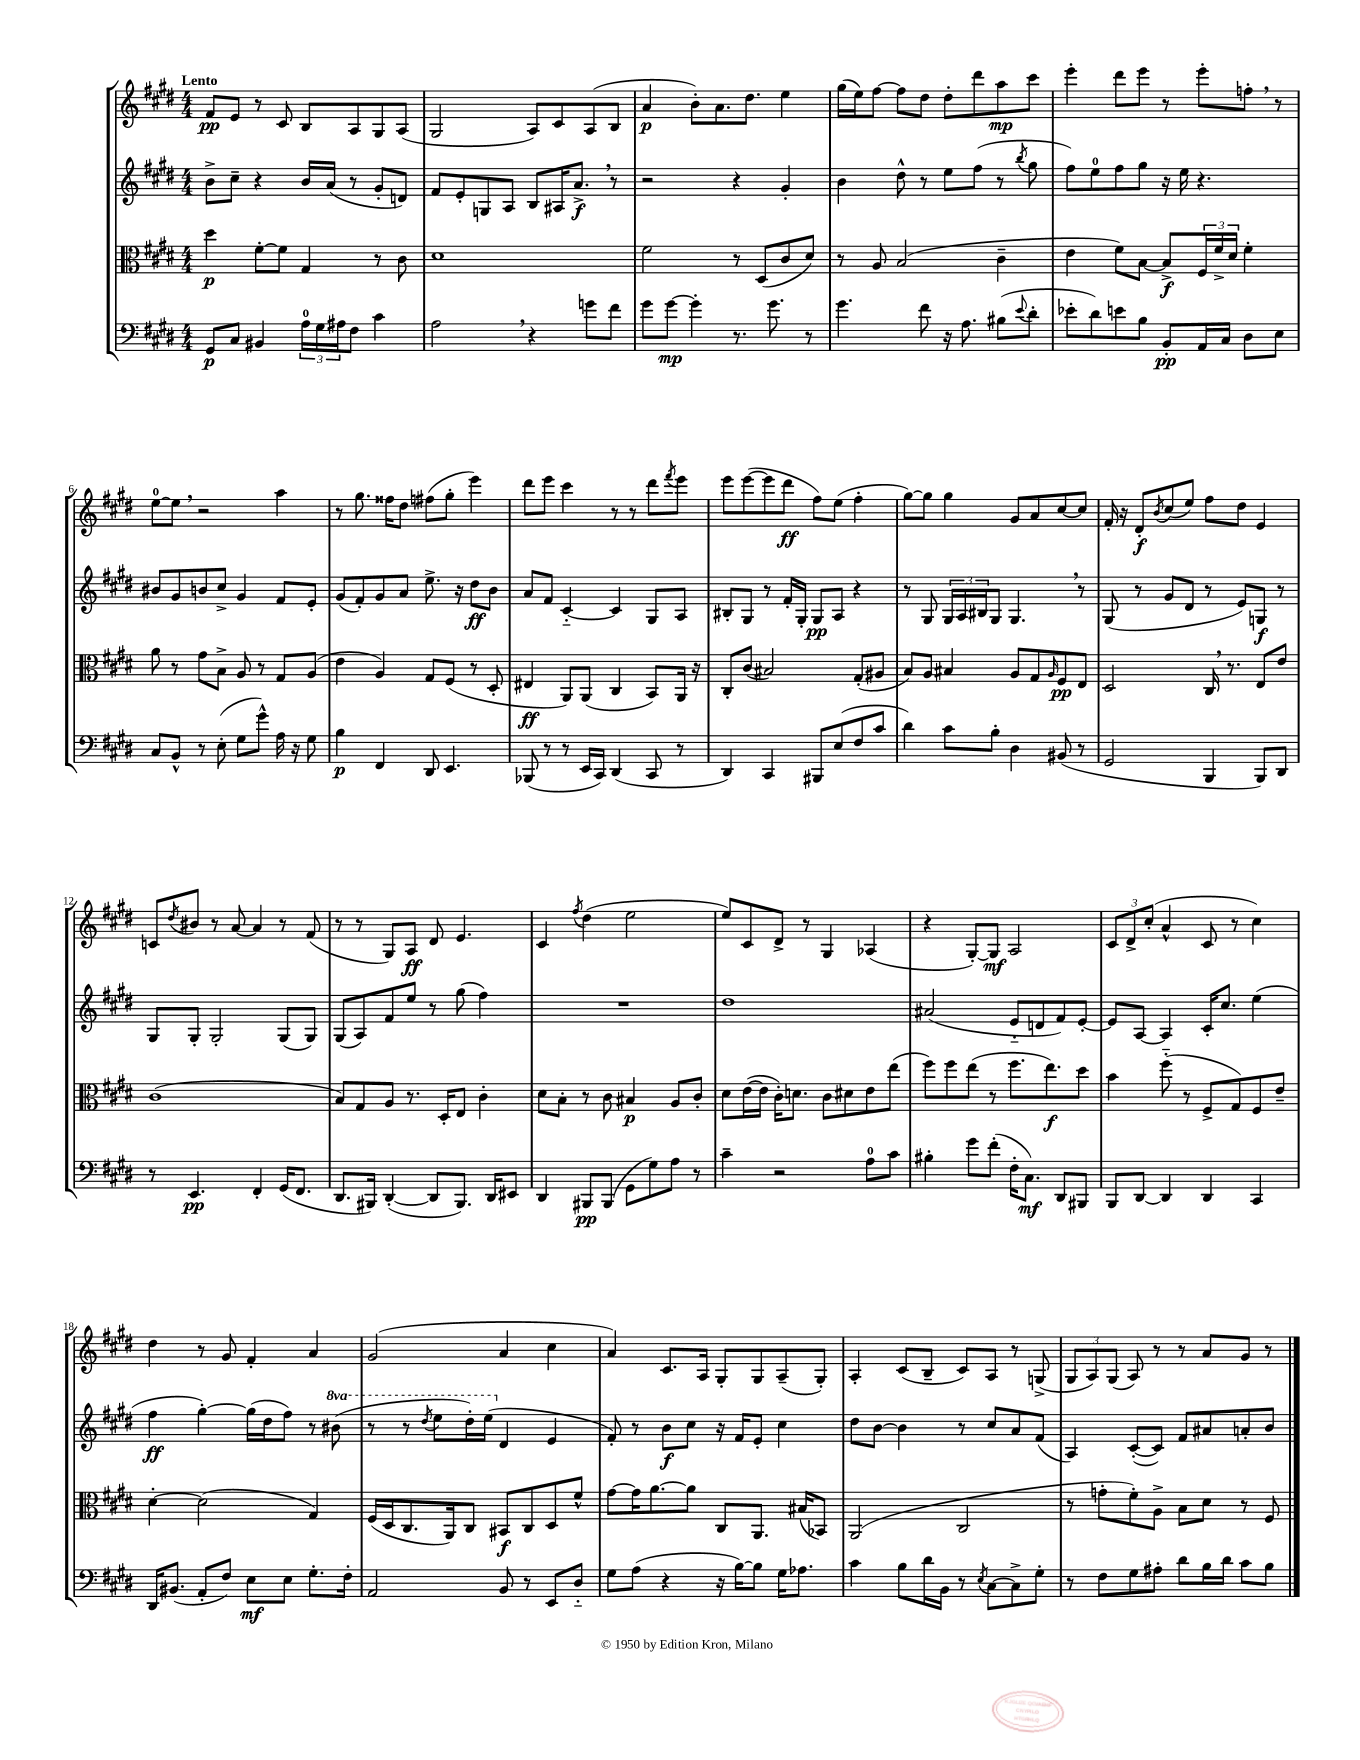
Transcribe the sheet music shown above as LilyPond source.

<<
\new StaffGroup <<
\new Staff = "s0" {
    \clef treble \key e \major \numericTimeSignature \time 4/4 \tempo "Lento"
    fis'8\pp e'8 r8 cis'8 b8 a8 gis8 a8( |
    gis2 a8) cis'8 a8( b8 |
    a'4\p b'8-.) a'8. dis''8. e''4 |
    gis''16( e''16) fis''8~ fis''8 dis''8 dis''8-. dis'''8 a''8\mp cis'''8 |
    e'''4-. dis'''8 e'''8 r8 e'''8-. f''8-. \breathe r8 |
    e''8-0~ e''8 \breathe r2 a''4 |
    r8 gis''8. fisis''16 dis''8 fis''8( gis''8-. e'''4) |
    dis'''8 e'''8 cis'''4 r8 r8 dis'''8 \acciaccatura { fis'''8 } e'''8 |
    e'''8 e'''8~( e'''8 dis'''8\ff fis''8) e''8( fis''4-. |
    gis''8~) gis''8 gis''4 gis'8 a'8 cis''8~ cis''8 |
    fis'16-. r16 dis'8-.\f \acciaccatura { b'8 } cis''8( e''8) fis''8 dis''8 e'4 |
    c'8 \acciaccatura { dis''8 } bis'8 r8 a'8~ a'4 r8 fis'8( |
    r8 r8 gis8) a8\ff dis'8 e'4. |
    cis'4 \acciaccatura { fis''8 } dis''4( e''2 |
    e''8) cis'8 dis'8-> r8 gis4 aes4( |
    r4 gis8~-.) gis8\mf a2 |
    \tuplet 3/2 { cis'8 dis'8-> cis''8-.( } a'4-^ cis'8 r8 cis''4) |
    dis''4 r8 gis'8 fis'4-. a'4 |
    gis'2( a'4 cis''4 |
    a'4) cis'8. a16 gis8-. gis8 a8--( gis8-.) |
    a4-. cis'8( b8-- cis'8) a8 r8 g8->( |
    \tuplet 3/2 { gis8 a8) gis8( } a8) r8 r8 a'8 gis'8 r8 \bar "|." |
}
\new Staff = "s1" {
    \clef treble \key e \major \numericTimeSignature \time 4/4 \set Staff.ottavationMarkups = #ottavation-simple-ordinals
    b'8-> cis''8-- r4 b'16 a'16( r8 gis'8-. d'8) |
    fis'8 e'8-. g8 a8 b8 ais16 a'8.->\f \breathe r8 |
    r2 r4 gis'4-. |
    b'4 dis''8-^ r8 e''8 fis''8( r8 \acciaccatura { b''8 } gis''8 |
    fis''8) e''8-0 fis''8 gis''8 r16 e''16 r4. |
    bis'8 gis'8 b'8 cis''8-> gis'4 fis'8 e'8-. |
    gis'8( fis'8-.) gis'8 a'8 e''8.-> r16 dis''8\ff b'8 |
    a'8 fis'8 cis'4~-_ cis'4 gis8 a8 |
    bis8-. gis8 r8 fis'16-. gis16-. gis8\pp a8 r4 |
    r8 gis8 \tuplet 3/2 { gis16 a16 bis16 } gis8 gis4. \breathe r8 |
    gis8( r8 gis'8 dis'8 r8 e'8) g8\f r8 |
    gis8 gis8-. gis2-. gis8( gis8) |
    gis8( a8) fis'8 e''8 r8 gis''8( fis''4) |
    R1 |
    dis''1 |
    ais'2( e'8-_ d'8 fis'8) e'8~-. |
    e'8 a8~ a4 cis'16-. cis''8. e''4( |
    fis''4\ff gis''4~-.) gis''16( dis''16 fis''8) r8 \ottava #1 bis''8( |
    r8 r8 \acciaccatura { dis'''8 } e'''8 dis'''16-.) e'''16( \ottava #0 dis'4 e'4 |
    fis'8-.) r8 b'8\f cis''8 r16 fis'16 e'8-. cis''4 |
    dis''8 b'8~ b'4 r8 cis''8 a'8 fis'8( |
    a4) cis'8~-.( cis'8) fis'8 ais'8 a'8-. b'8 \bar "|." |
}
\new Staff = "s2" {
    \clef alto \key e \major \numericTimeSignature \time 4/4
    dis''4\p fis'8~-. fis'8 gis4 r8 cis'8 |
    dis'1 |
    fis'2 r8 dis8( cis'8 dis'8) |
    r8 a8 b2( cis'4-- |
    e'4 fis'8) b8~ b8->\f \tuplet 3/2 { fis16 fis'16-> dis'16 } fis'4-. |
    a'8 r8 gis'8 b8-> a8 r8 gis8 a8( |
    e'4 a4) gis8 fis8( r8 dis8-. |
    eis4\ff a,8) a,8( cis4 b,8) a,16 r16 |
    cis8-. cis'8( bis2) gis8-.( ais8 |
    b8) a8 bis4 a8 gis8 \grace { a16 } fis8\pp e8 |
    dis2 cis16 \breathe r8. e8 e'8 |
    cis'1( |
    b8) gis8 a8 r8. dis16-. e8 cis'4-. |
    dis'8 b8-. r8 cis'8 bis4\p a8 cis'8-. |
    dis'8 e'16~( e'16 cis'16-.) d'8. cis'8 dis'8 e'8 e''8( |
    fis''8) fis''8 e''8( r8 fis''8. e''8.\f) dis''8 |
    b'4 fis''8-_( r8 fis8-> gis8) fis8 e'8-- |
    dis'4~-. dis'2( gis4) |
    fis16( dis16 cis8. a,16) cis8 bis,8\f cis8 dis8 fis'8-^ |
    gis'8~ gis'16 a'8.~ a'8 cis8 a,8. bis16( bes,8) |
    a,2( cis2 |
    r8 g'8-. fis'8-.) a8-> b8 dis'8 r8 fis8 \bar "|." |
}
\new Staff = "s3" {
    \clef bass \key e \major \numericTimeSignature \time 4/4
    gis,8\p cis8 bis,4 \tuplet 3/2 { a16-0 gis16 ais16 } fis8 cis'4 |
    a2 \breathe r4 g'8 fis'8 |
    gis'8 gis'8~\mp gis'4-. r8. gis'8. r8 |
    gis'4. fis'8 r16 a8. bis8( \appoggiatura { e'8 } dis'8-. |
    ees'8-. dis'8) e'8 b8 b,8-.\pp a,16 cis16 dis8 e8 |
    cis8 b,8-^ r8 e8-.( gis8 gis'8-^) a16 r16 gis8 |
    b4\p fis,4 dis,8 e,4. |
    bes,,8( r8 r8 e,16 cis,16) dis,4( cis,8 r8 |
    dis,4) cis,4 bis,,8 e8( fis8 cis'8 |
    dis'4) cis'8 b8-. dis4 bis,8( r8 |
    gis,2 b,,4 b,,8) dis,8 |
    r8 e,4.\pp fis,4-. gis,16( fis,8. |
    dis,8. bis,,16) dis,4~-.( dis,8 bis,,8.) dis,16 eis,8 |
    dis,4 bis,,8\pp bis,,8( gis,8 gis8) a8 r8 |
    cis'4-- r2 a8-0 cis'8 |
    bis4-. gis'8 fis'8-.( fis16-. cis8.\mf) dis,8 bis,,8 |
    b,,8 dis,8~ dis,4 dis,4 cis,4 |
    dis,16 bis,8.( a,8-. fis8) e8\mf e8 gis8.-. fis16-. |
    a,2 b,8 r8 e,8 dis8-_ |
    gis8 a8( r4 r16 b16~) b8 gis16 aes8. |
    cis'4 b8 dis'16 b,16 r8 \acciaccatura { e8 } cis8~ cis8-> gis8-. |
    r8 fis8 gis8 ais8-. dis'8 b16 dis'16 cis'8 b8 \bar "|." |
}
>>
>>
